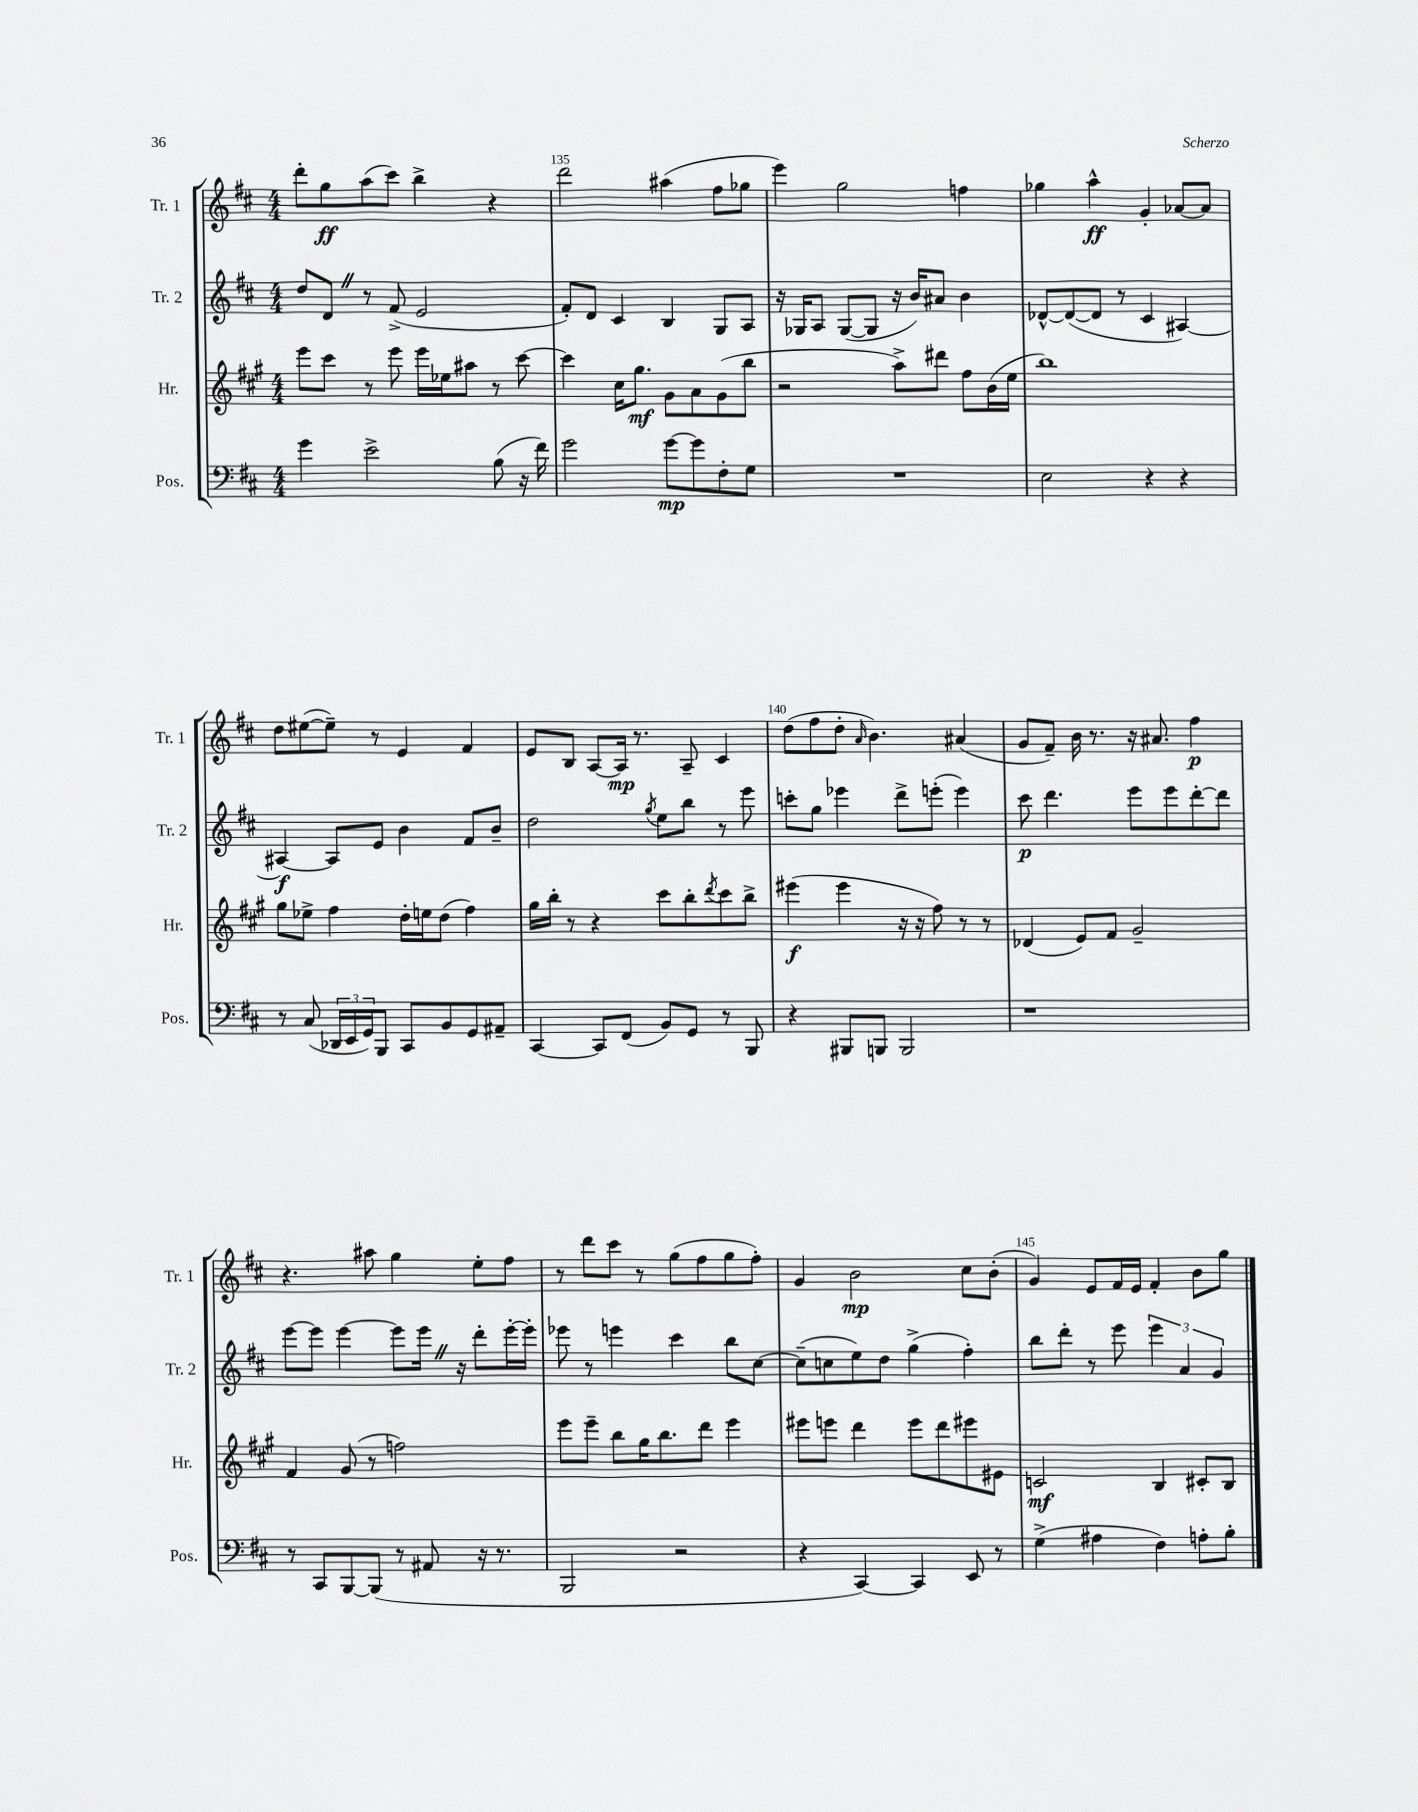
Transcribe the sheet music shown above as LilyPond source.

<<
\new StaffGroup <<
\new Staff = "s0" \with { instrumentName = "Tr. 1" shortInstrumentName = "Tr. 1" } {
    \clef treble \key d \major \numericTimeSignature \time 4/4
    d'''8-. g''8\ff a''8( cis'''8) b''4-> r4 |
    d'''2 ais''4( fis''8 ges''8 |
    e'''4) g''2 f''4 |
    ges''4 a''4-^\ff g'4-. aes'8~ aes'8 |
    d''8 eis''8~( eis''8--) r8 e'4 fis'4 |
    e'8 b8 a8~ a16\mp r8. a8-- cis'4 |
    d''8( fis''8 d''8-. \grace { a'16 } b'4.) ais'4( |
    g'8 fis'8--) b'16 r8. r16 ais'8. fis''4\p |
    r4. ais''8 g''4 e''8-. fis''8 |
    r8 d'''8 cis'''8 r8 g''8( fis''8 g''8 fis''8-.) |
    g'4 b'2\mp cis''8 b'8-.( |
    g'4) e'8 fis'16 e'16 fis'4-. b'8 g''8 \bar "|." |
}
\new Staff = "s1" \with { instrumentName = "Tr. 2" shortInstrumentName = "Tr. 2" } {
    \clef treble \key d \major \numericTimeSignature \time 4/4
    d''8 d'8 \once \override BreathingSign.text = \markup { \musicglyph "scripts.caesura.straight" } \breathe r8 fis'8->( e'2 |
    fis'8-.) d'8 cis'4 b4 g8 a8 |
    r16 ges16 a8 ges8~( ges8 r16 b'16) ais'8 b'4 |
    des'8~-^ des'8~( des'8 r8 cis'4 ais4~) |
    ais4~\f ais8 e'8 b'4 fis'8 b'8-- |
    d''2 \acciaccatura { g''8 } e''8 b''8 r8 e'''8 |
    c'''8-. g''8 ees'''4 d'''8-> e'''8-.( e'''4) |
    cis'''8\p d'''4. e'''8 e'''8 d'''8~-. d'''8 |
    e'''8~ e'''8 e'''4~ e'''8 e'''16 \once \override BreathingSign.text = \markup { \musicglyph "scripts.caesura.straight" } \breathe r16 d'''8-. e'''16~-. e'''16-. |
    ees'''8 r8 e'''4 cis'''4 b''8 cis''8~ |
    cis''8--( c''8 e''8) d''8 g''4->( fis''4-.) |
    b''8 d'''8-. r8 e'''8 \tuplet 3/2 { e'''4 a'4 g'4 } \bar "|." |
}
\new Staff = "s2" \with { instrumentName = "Hr." shortInstrumentName = "Hr." } {
    \clef treble \key a \major \numericTimeSignature \time 4/4
    e'''8 cis'''8 r8 e'''8 e'''16 ees''16 ais''8 r8 cis'''8~ |
    cis'''4 cis''16 gis''8.\mf gis'8 a'8 gis'8( b''8 |
    r2 a''8->) dis'''8 fis''8 b'16( e''16 |
    b''1) |
    gis''8 ees''8-> fis''4 d''16-. e''16 d''8( fis''4) |
    gis''16 b''16-. r8 r4 cis'''8 b''8-. \acciaccatura { d'''8 } cis'''8 b''8-> |
    eis'''4\f( eis'''4 r16 r16 fis''8) r8 r8 |
    des'4( e'8) fis'8 gis'2-- |
    fis'4 gis'8( r8 f''2) |
    e'''8 e'''8-- b''8 gis''16 b''8. d'''8 e'''4 |
    eis'''8 e'''8 d'''4 e'''8 d'''8 eis'''8 eis'8 |
    c'2\mf b4 cis'8-. b8 \bar "|." |
}
\new Staff = "s3" \with { instrumentName = "Pos." shortInstrumentName = "Pos." } {
    \clef bass \key d \major \numericTimeSignature \time 4/4
    g'4 e'2-> b8( r16 fis'16) |
    g'2 g'8~\mp g'8 fis8-. g8 |
    R1 |
    e2 r4 r4 |
    r8 cis8( \tuplet 3/2 { des,16 e,16 g,16) } b,,8 cis,8 b,8 g,8 ais,8-- |
    cis,4~ cis,8 fis,8( b,8) g,8 r8 b,,8 |
    r4 bis,,8 b,,8 b,,2 |
    r1 |
    r8 cis,8 b,,8~ b,,8( r8 ais,8 r16 r8. |
    b,,2 r2 |
    r4 cis,4~) cis,4 e,8 r8 |
    g4->( ais4 fis4) a8-. b8-. \bar "|." |
}
>>
>>
\layout { \context { \Score currentBarNumber = #134 \override BarNumber.break-visibility = ##(#f #t #t) barNumberVisibility = #(every-nth-bar-number-visible 5) } }
